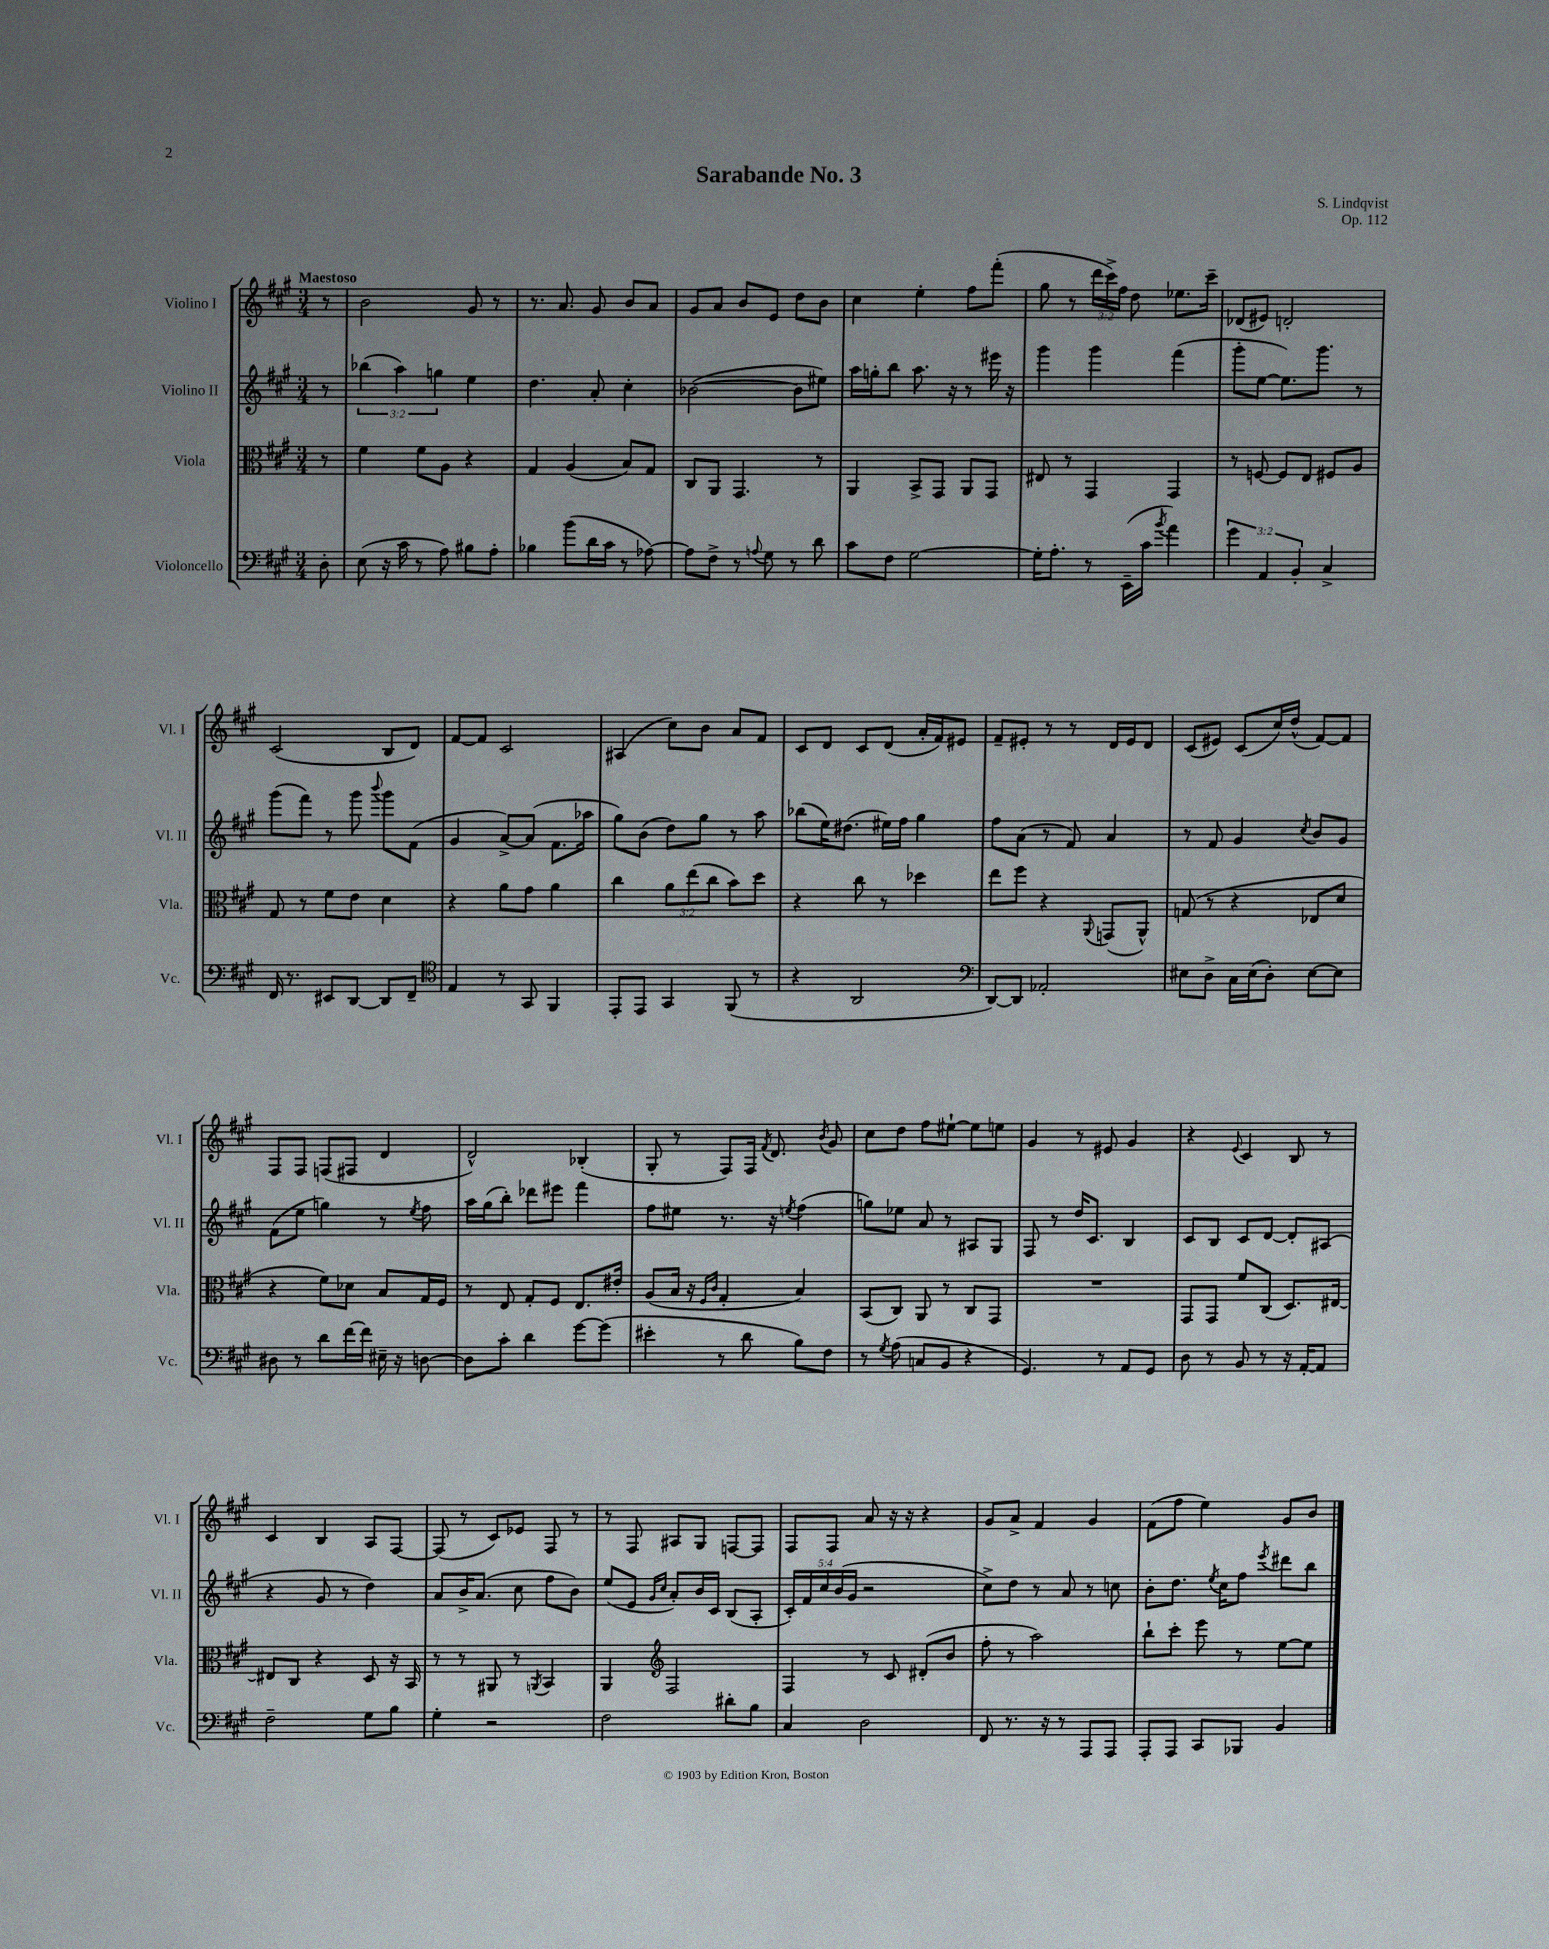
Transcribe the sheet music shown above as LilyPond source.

\header { title = "Sarabande No. 3" composer = "S. Lindqvist" opus = "Op. 112" }
<<
\new StaffGroup <<
\new Staff = "s0" \with { instrumentName = "Violino I" shortInstrumentName = "Vl. I" } {
    \clef treble \key a \major \numericTimeSignature \time 3/4 \override Staff.TupletNumber.text = #tuplet-number::calc-fraction-text \partial 8 \tempo "Maestoso"
    \autoBeamOff r8 |
    b'2 gis'8 r8 |
    r8. a'8. gis'8 b'8[ a'8] |
    gis'8[ a'8] b'8[ e'8] d''8[ b'8] |
    cis''4 e''4-. fis''8[ fis'''8]-.( |
    gis''8 r8 \tuplet 3/2 { d'''16[ cis'''16->) fis''16] } d''8 ees''8.[ cis'''16]-- |
    des'8[( eis'8]) d'2-. |
    cis'2( b8[ d'8]) |
    fis'8[~ fis'8] cis'2 |
    ais4( cis''8[) b'8] a'8[ fis'8] |
    cis'8[ d'8] cis'8[ d'8]( a'16[-. fis'16) eis'8] |
    fis'8[-- eis'8]-. r8 r8 d'16[ eis'16 d'8] |
    cis'8[( eis'8]) cis'8[( cis''16) d''16]-^( fis'8[~) fis'8] |
    fis8[ fis8] f8[( fis8] d'4 |
    d'2-^) bes4-.( |
    gis8-. r8 fis8[) fis16] \acciaccatura { fis'8 } d'8. \acciaccatura { b'8 } gis'8 |
    cis''8[ d''8] fis''8[ eis''8]~-! eis''8[ e''8] |
    gis'4 r8 eis'8 gis'4 |
    r4 \appoggiatura { e'8 } cis'4 b8 r8 |
    cis'4 b4 a8[ fis8]~ |
    fis8( r8 cis'8[) ees'8] fis8 r8 |
    r8 fis8 ais8[ gis8] f8[~ f8] |
    fis8[ fis8] a'8 r16 r16 r4 |
    gis'8[ a'8]-> fis'4 gis'4 |
    fis'8[( fis''8] e''4) gis'8[ b'8] \bar "|." |
}
\new Staff = "s1" \with { instrumentName = "Violino II" shortInstrumentName = "Vl. II" } {
    \clef treble \key a \major \numericTimeSignature \time 3/4 \override Staff.TupletNumber.text = #tuplet-number::calc-fraction-text \partial 8
    \autoBeamOff r8 |
    \tuplet 3/2 { bes''4( a''4) g''4 } e''4 |
    d''4. a'8-. cis''4-. |
    bes'2~( bes'8[ eis''8]) |
    a''16[ g''16-. b''8] a''8. r16 r8 eis'''16 r16 |
    gis'''4 gis'''4 fis'''4( |
    gis'''8[-. e''8]~ e''8.[) gis'''8.] r8 |
    gis'''8[( fis'''8]) r8 gis'''8 \appoggiatura { b'''8 } gis'''8[ fis'8]( |
    gis'4 a'8[~->) a'8]( fis'8.[ aes''16] |
    gis''8[) b'8]( d''8[) gis''8] r8 a''8 |
    bes''8[( e''16) dis''8.]( eis''16[) fis''16] gis''4 |
    fis''8[ a'8]( r8 fis'8) a'4 |
    r8 fis'8 gis'4 \acciaccatura { cis''8 } b'8[ gis'8] |
    fis'8[( e''8] g''4) r8 \acciaccatura { e''8 } fis''8 |
    a''16[ gis''16( b''8]-.) des'''8[ eis'''8] fis'''4 |
    fis''8[ eis''8] r8. r16 \acciaccatura { e''8 } fis''4( |
    g''8[) ees''8] a'8 r8 ais8[ gis8] |
    fis8 r8 d''16[ cis'8.] b4 |
    cis'8[ b8] cis'8[ d'8]~ d'8[-. ais8]( |
    r4 gis'8 r8 d''4) |
    a'8[ b'16-> a'8.]( cis''8 fis''8[ b'8]) |
    e''8[( e'8] \grace { gis'16[ cis''16] } a'8[-.) b'16 cis'16] b8[( a8]-. |
    \tuplet 5/4 { cis'16[-.) fis'16 cis''16 b'16( gis'16] } r2 |
    cis''8[->) d''8] r8 a'8 r8 c''8 |
    b'8[-. d''8.] \acciaccatura { e''8 } cis''16[ fis''8] \acciaccatura { e'''8 } dis'''8[ b''8] \bar "|." |
}
\new Staff = "s2" \with { instrumentName = "Viola" shortInstrumentName = "Vla." } {
    \clef alto \key a \major \numericTimeSignature \time 3/4 \override Staff.TupletNumber.text = #tuplet-number::calc-fraction-text \partial 8
    \autoBeamOff r8 |
    fis'4 fis'8[ a8] r4 |
    gis4 a4( b8[) gis8] |
    cis8[ a,8] gis,4. r8 |
    a,4 b,8[-> gis,8] a,8[ gis,8] |
    eis8 r8 gis,4 gis,4 |
    r8 f8~ f8[ e8] fis8[ a8] |
    gis8 r8 fis'8[ e'8] d'4 |
    r4 a'8[ gis'8] a'4 |
    cis''4 \tuplet 3/2 { a'8[ e''8( cis''8] } b'8[) d''8] |
    r4 cis''8 r8 des''4 |
    e''8[ fis''8] r4 \appoggiatura { a,8 } g,8[( a,8]-^) |
    g8( r8 r4 ees8[ d'8] |
    r4 fis'8[) des'8] b8[ gis16 fis16] |
    r8 e8 gis8[-. fis8] e8.[ eis'16]-. |
    a8[( b16] r16 \grace { fis16[ cis'16] } gis4-. b4) |
    b,8[( cis8]) a,8 r8 cis8[ gis,8] |
    R2. |
    gis,8[ gis,8] fis'8[ cis8]( d8.[) eis16]~ |
    eis8[ cis8] r4 d8 r16 b,16 |
    r8 r8 ais,8 r8 \acciaccatura { a,8 } b,4 |
    a,4 \clef treble fis2 |
    fis4 r8 cis'8 dis'8[-.( b'8] |
    fis''8-. r8 a''2) |
    b''8[-! cis'''8]-. e'''8 r8 e''8[~ e''8] \bar "|." |
}
\new Staff = "s3" \with { instrumentName = "Violoncello" shortInstrumentName = "Vc." } {
    \clef bass \key a \major \numericTimeSignature \time 3/4 \override Staff.TupletNumber.text = #tuplet-number::calc-fraction-text \partial 8
    \autoBeamOff d8-. |
    e8( r16 cis'16 r8 a8) bis8[ a8]-. |
    bes4 b'8[( d'16 cis'16] r8 aes8~) |
    aes8[ fis8]-> r8 \appoggiatura { a8 } gis8 r8 d'8 |
    cis'8[ fis8] gis2~ |
    gis16[-. a8.]-. r8 e,16[--( cis'16] \acciaccatura { b'8 } a'4) |
    \tuplet 3/2 { gis'4 a,4 b,4-. } cis4-> |
    fis,16 r8. eis,8[ d,8]~ d,8[ fis,8]-- |
    \clef tenor e4 r8 gis,8 fis,4 |
    e,8[-. e,8] gis,4 fis,8( r8 |
    r4 a,2 |
    \clef bass d,8[~) d,8] aes,2-. |
    eis8[ d8]-> cis16[ eis16( d8]-.) eis8[~ eis8] |
    dis8 r8 d'8[ fis'16~ fis'16] eis16-- r16 d8~ |
    d8[ cis'8]-. d'4 gis'8[~ gis'8]( |
    eis'4-. r8 d'8 b8[) fis8] |
    r8 \acciaccatura { gis8 } a8( c8[ b,8] r4 |
    gis,4.) r8 a,8[ gis,8] |
    d8 r8 b,8 r8 r16 a,16[~-. a,8] |
    fis2-- gis8[ b8] |
    gis4-. r2 |
    fis2 dis'8[-. b8] |
    cis4 d2 |
    fis,8 r8. r16 r8 a,,8[ a,,8] |
    a,,8[-. a,,8] cis,8[ bes,,8] b,4 \bar "|." |
}
>>
>>
\layout { \context { \Score \remove "Bar_number_engraver" } }
